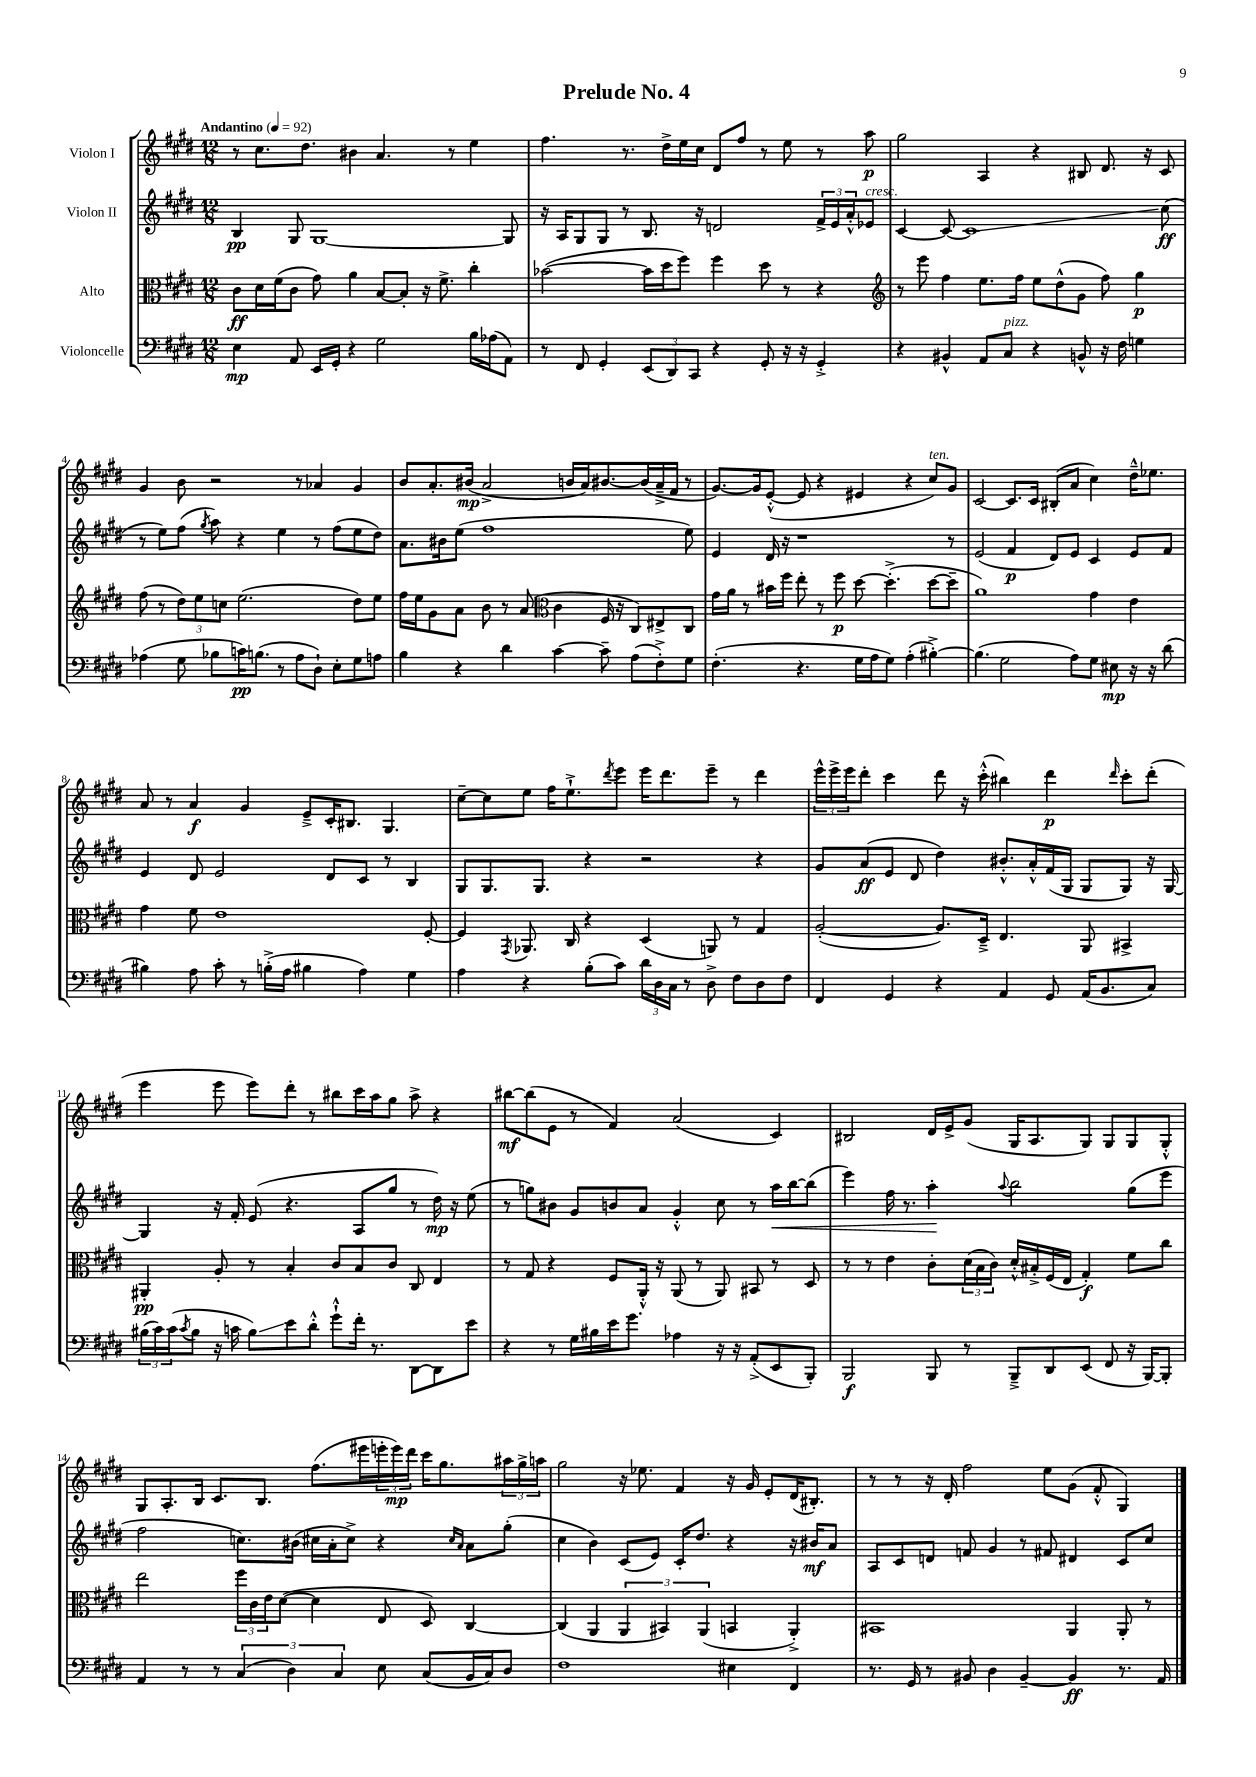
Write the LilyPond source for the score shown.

\header { title = "Prelude No. 4" }
<<
\new StaffGroup <<
\new Staff = "s0" \with { instrumentName = "Violon I" } {
    \clef treble \key e \major \numericTimeSignature \time 12/8 \tempo "Andantino" 4 = 92
    r8 cis''8. dis''8. bis'4 a'4. r8 e''4 |
    fis''4. r8. dis''16-> e''16 cis''16 dis'8 fis''8 r8 e''8 r8 a''8\p |
    gis''2 a4 r4 bis8 dis'8. r16 cis'8 |
    gis'4 b'8 r2 r8 aes'4 gis'4 |
    b'8 a'8.-. bis'16\mp( a'2-> b'16 a'16) bis'8.~ bis'16( a'16---> fis'16 r8 |
    gis'8.~) gis'16 e'8~-.-^( e'8 r4 eis'4 r4 cis''8^\markup { \italic "ten." }) gis'8 |
    cis'2~ cis'8. cis'16 bis8-.( a'8 cis''4) dis''16---^ ees''8. |
    a'8 r8 a'4\f gis'4 e'8---> cis'16-. bis8. gis4. |
    cis''8~-- cis''8 e''8 fis''16 e''8.-!-> \acciaccatura { dis'''8 } e'''8 e'''16 dis'''8. e'''8-- r8 dis'''4 |
    \tuplet 3/2 { e'''16-^ e'''16-> e'''16 } dis'''8-. cis'''4 dis'''8 r16 cis'''16-.-^( bis''4) dis'''4\p \grace { dis'''16 } cis'''8-. dis'''8-.( |
    e'''4 e'''8 e'''8) dis'''8-. r8 bis''8 cis'''16 a''16 gis''8 a''8-> r4 |
    bis''8~\mf bis''8( e'8 r8 fis'4) a'2( cis'4) |
    bis2 dis'16 e'16-> gis'8( gis16 a8. gis8) gis8 gis8 gis8-.-^ |
    gis8 a8.-. b16 cis'8. b8. fis''8.( eis'''16 \tuplet 3/2 { e'''16-. e'''16\mp) dis'''16 } cis'''16 gis''8. \tuplet 3/2 { ais''16 gis''16-> a''16 } |
    gis''2 r16 ees''8. fis'4 r16 gis'16 e'8-. dis'16( bis8.-.) |
    r8 r8 r16 dis'16-. fis''2 e''8 gis'8( fis'8-.-^ gis4) \bar "|." |
}
\new Staff = "s1" \with { instrumentName = "Violon II" } {
    \clef treble \key e \major \numericTimeSignature \time 12/8
    b4\pp gis8 gis1~ gis8 |
    r16 a16 gis8 gis8 r8 b8. r16 d'2 \tuplet 3/2 { fis'16-> e'16 a'16-.-^ } ees'8^\markup { \italic "cresc." } |
    cis'4~ cis'8~ cis'1\glissando cis''8\ff( |
    r8 e''8) fis''8( \acciaccatura { gis''8 } a''8) r4 e''4 r8 fis''8( e''8 dis''8) |
    a'8. bis'16 e''8( fis''1 e''8) |
    e'4 dis'16 r16 r1 r8 |
    e'2( fis'4\p dis'8) e'8 cis'4 e'8 fis'8 |
    e'4 dis'8 e'2 dis'8 cis'8 r8 b4 |
    gis8 gis8. gis8. r4 r2 r4 |
    gis'8 a'8\ff( e'8 dis'8 dis''4) bis'8.-.-^ a'16-.-^ fis'16( gis16 gis8 gis8) r16 gis16~ |
    gis4 r16 fis'16-. e'8( r4. a8 gis''8 r8 dis''16\mp) r16 e''8( |
    r8 g''8) bis'8 gis'8 b'8 a'8 gis'4-.-^ cis''8 r8 a''16\< b''16~ b''8( |
    e'''4) fis''16 r8. a''4-.\! \appoggiatura { a''8 } b''2 gis''8( e'''8 |
    fis''2 c''8.) bis'16( cis''16 a'16-. cis''8->) r4 \grace { cis''16 a'16 } a'8 gis''8-.( |
    cis''4 b'4) cis'8( e'8) cis'16-. dis''8. r4 r16 bis'16\mf a'8 |
    a8 cis'8 d'8 f'8 gis'4 r8 fis'8 dis'4 cis'8 cis''8 \bar "|." |
}
\new Staff = "s2" \with { instrumentName = "Alto" } {
    \clef alto \key e \major \numericTimeSignature \time 12/8
    cis'8\ff dis'16 fis'16( cis'8 gis'8) a'4 b8~ b8-. r16 fis'8.-> cis''4-. |
    bes'2~( bes'16 dis''16 fis''8) fis''4 dis''8 r8 r4 |
    \clef treble r8 e'''8 fis''4 e''8. fis''16 e''8 dis''8-^( gis'8 fis''8) gis''4\p |
    fis''8( r8 \tuplet 3/2 { dis''8) e''8 c''8 } e''2.( dis''8) e''8 |
    fis''16 e''16 gis'8 a'8 b'8 r8 a'8( \clef alto cis'4 fis16 r16 cis8) eis8-> cis8 |
    gis'16 a'16 r8 bis'16 fis''16 e''8-. r8 fis''8\p dis''8~ dis''4.-.->( dis''8~ dis''8-- |
    a'1) gis'4 e'4 |
    gis'4 fis'8 e'1 fis8~-. |
    fis4 \acciaccatura { gis,8 } aes,8. cis16 r4 dis4( a,8) r8 gis4 |
    a2~-.( a8.) dis16---> e4. a,8 bis,4-> |
    ais,4-.\pp a8-. r8 b4-. cis'8 b8 cis'8 cis8 e4 |
    r8 gis8 r4 fis8 a,16-.-^ r16 a,8( r8 a,8) bis,8 r8 dis8 |
    r8 r8 e'4 cis'8-. \tuplet 3/2 { dis'16( b16 cis'16) } dis'16-.-^ bis16-.-> fis16( e16 gis4-.\f) fis'8 cis''8 |
    e''2 \tuplet 3/2 { fis''16 cis'16 e'16 } dis'8~( dis'4 e8 dis8) cis4~ |
    cis4( a,4 \tuplet 3/2 { a,4 bis,4) a,4( } b,4 a,4-.->) |
    bis,1 a,4 a,8-. r8 \bar "|." |
}
\new Staff = "s3" \with { instrumentName = "Violoncelle" } {
    \clef bass \key e \major \numericTimeSignature \time 12/8
    e4\mp a,8 e,16 gis,16-. r4 gis2 b16 aes16( a,8) |
    r8 fis,8 gis,4-. \tuplet 3/2 { e,8( dis,8) cis,8 } r4 gis,8-. r16 r16 gis,4-.-> |
    r4 bis,4-^ a,8 cis8^\markup { \italic "pizz." } r4 b,8-^ r16 fis16 g4 |
    aes4( gis8 bes8 c'16\pp) b8.( r8 aes8 dis8-!) e8-. gis8 a8 |
    b4 r4 dis'4 cis'4~ cis'8-- a8( fis8-.->) gis8 |
    fis4.-.( r4. gis16 a16 gis8) a4-.( bis4~-.->) |
    bis4.( gis2 a8) gis8 eis8\mp r16 r16 dis'8( |
    bis4) a8 cis'8-. r8 b16-.->( a16 bis4 a4) gis4 |
    a4 r4 b8-.( cis'8) \tuplet 3/2 { dis'16 dis16 cis16 } r8 dis8-> fis8 dis8 fis8 |
    fis,4 gis,4 r4 a,4 gis,8 a,16( b,8. cis8) |
    \tuplet 3/2 { bis16( cis'16) cis'16( } \acciaccatura { cis'8 } bis8 r16 c'16 bis8\glissando) e'8 dis'8-.-^ gis'8-!-^ fis'16-. r8. dis,8~ dis,8 e'8 |
    r4 r8 gis16 bis16 e'16 gis'8. aes4 r16 r16 a,8-.->( e,8 b,,8-.) |
    b,,2\f b,,8 r8 b,,8---> dis,8 e,8( fis,8 r16 b,,16~) b,,8-. |
    a,4 r8 r8 \tuplet 3/2 { cis4( dis4) cis4 } e8 cis8( b,16 cis16) dis8 |
    fis1 eis4 fis,4 |
    r8. gis,16 r8 bis,8 dis4 bis,4~-- bis,4\ff r8. a,16 \bar "|." |
}
>>
>>
